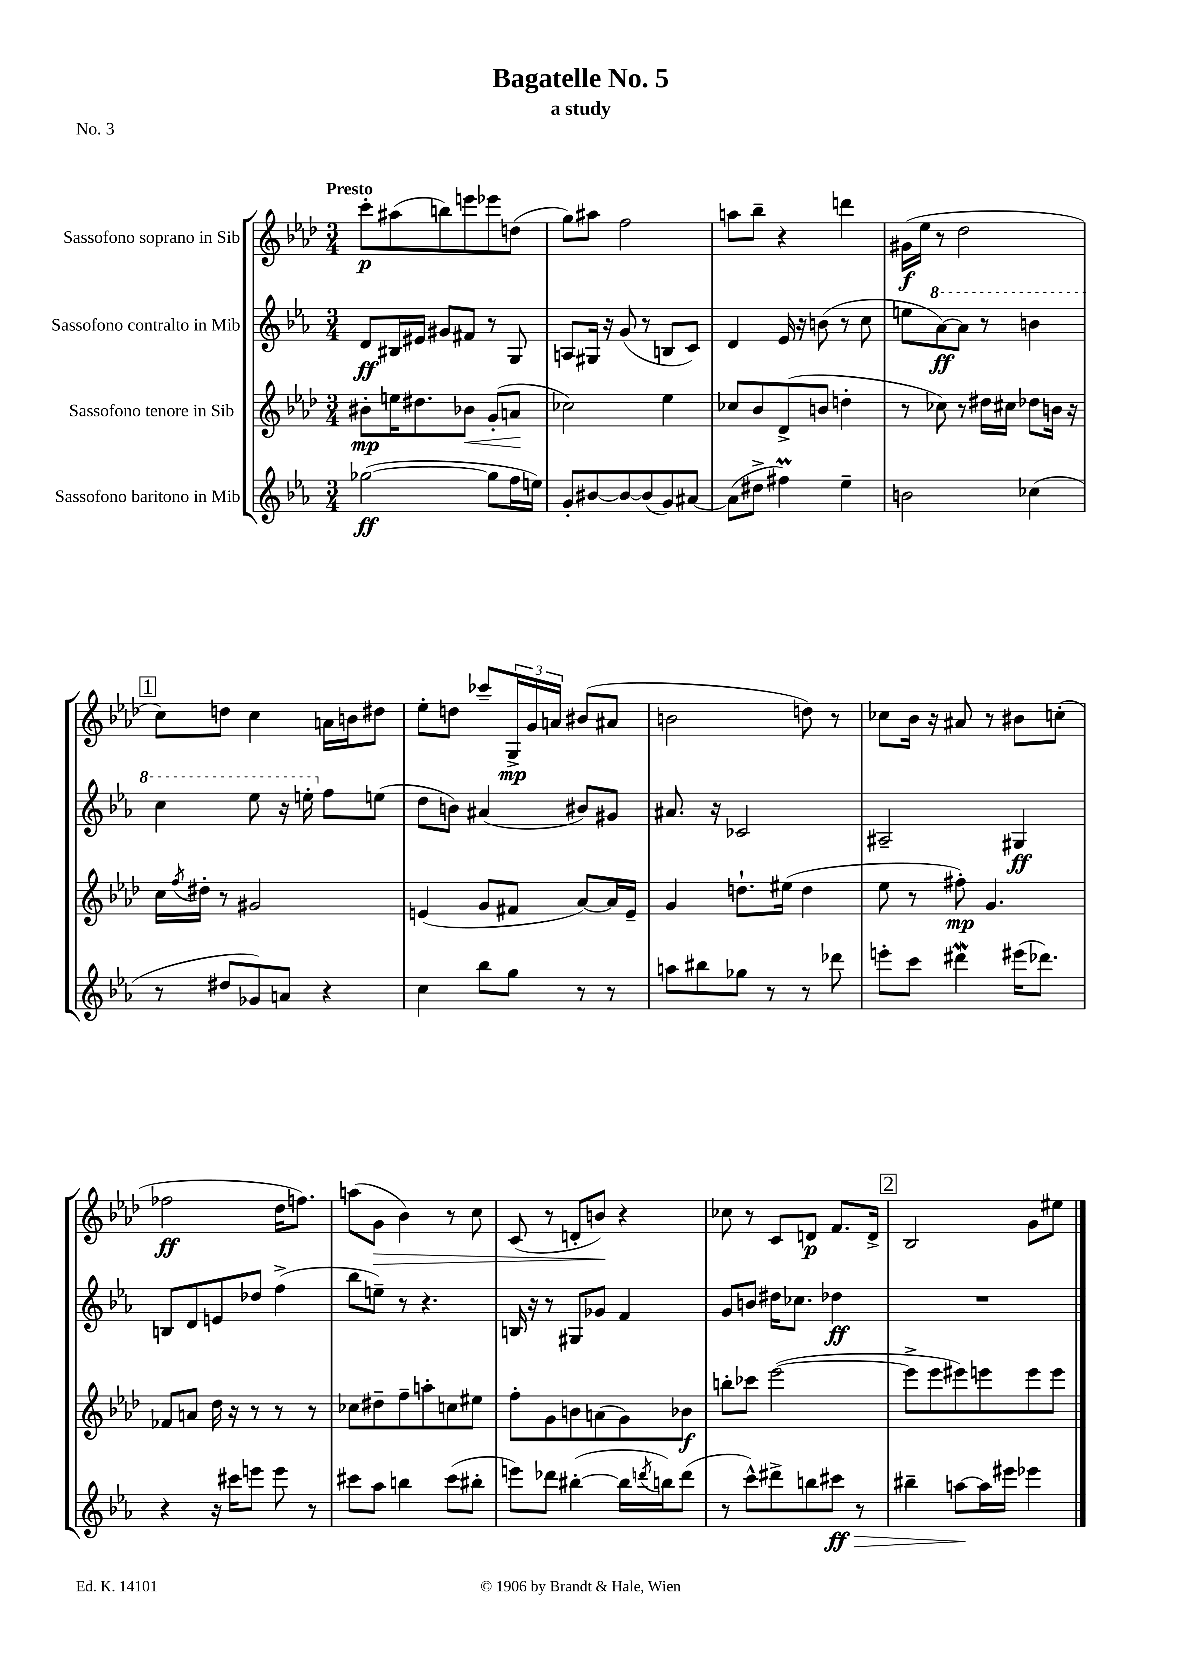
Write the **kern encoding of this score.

**kern	**kern	**kern	**kern
*staff4	*staff3	*staff2	*staff1
*clefG2	*clefG2	*clefG2	*clefG2
*k[b-e-a-]	*k[b-e-a-d-]	*k[b-e-a-]	*k[b-e-a-d-]
*M3/4	*M3/4	*M3/4	*M3/4
([2gg-	8b#'	8d	8ccc'
.	16ee	16B#	(8aa#
.	8.dd#	16e#	.
.	.	8g#	8bb)
.	8b-	8f#	8eee
8gg-]	(8g'	8r	8eee-
16ff	8a	8G	(8dd
16ee)	.	.	.
=	=	=	=
8g'	2cc-)	8A	8gg)
[8b#	.	16G#	8aa#
.	.	16r	.
8b#_	.	(8g	2ff
(8b#]	.	8r	.
8g)	4ee-	8B	.
[8a#	.	8c)	.
=	=	=	=
(8a#]	8cc-	4d	8aa
8dd#^	8b-	.	8bb-~
4ff#)	(8d-^	16e-	4r
.	.	16r	.
.	8b	(8b	.
4ee-~	4dd'	8r	4ddd
.	.	8cc	.
=	=	=	=
2b	8r	8ee	(16g#
.	.	.	16ee-
.	8cc-)	[8aa-)	8r
.	8r	8aa-]	2dd-
.	16dd#	8r	.
.	16cc#	.	.
(4cc-	8dd-	4bb	.
.	16b	.	.
.	16r	.	.
=	=	=	=
8r	16cc	4ccc	8cc)
.	8qff	.	.
.	16dd#'	.	.
8dd#	8r	.	8dd
8g-)	2g#	8eee-	4cc
8a	.	16r	.
.	.	16eee'	.
4r	.	8ff	16a
.	.	.	16b
.	.	(8ee	8dd#
=	=	=	=
4cc	(4e	8dd	8ee-'
.	.	8b)	8dd
8bb-	8g	(4a#	8ccc-~
8gg	8f#	.	24G^
.	.	.	24g
.	.	.	24a
8r	[8a-)	8b#)	(8b#
8r	16a-]	8g#	8a#
.	16e~	.	.
=	=	=	=
8aa	4g	8.a#	2b
8bb#	.	.	.
.	.	16r	.
8gg-	8.dd`	2c-	.
8r	.	.	.
.	(16ee#	.	.
8r	4dd	.	8dd)
8ddd-	.	.	8r
=	=	=	=
8eee'	8ee-	2A#~	8cc-
8ccc	8r	.	16b-
.	.	.	16r
4ddd#	8ff#')	.	8a#
.	4.g	.	8r
(16eee#	.	4G#	8b#
8.ddd-)	.	.	.
.	.	.	(8cc'
=	=	=	=
4r	8f-	8B	2ff-
.	8a	8d	.
16r	16dd-	8e	.
16ccc#	16r	.	.
8eee	8r	8dd-	.
8eee	8r	(4ff^	16dd-
.	.	.	8.ff)
8r	8r	.	.
=	=	=	=
8ccc#	8cc-	8bb-	(8aa
8aa-	8dd#~	8ee~)	8g
4bb	8ff~	8r	4b-)
.	8aa'	4.r	.
(8ccc#	8cc	.	8r
8bb#'	8ee#	.	8cc
=	=	=	=
8eee)	8ff'	16B	(8c
.	.	16r	.
8ddd-	8g	8r	8r
([4bb#'	8b	8G#	8d'
.	(8a	8g-	8b)
16bb#]	8g)	4f	4r
8qddd	.	.	.
16bb)	.	.	.
(8ddd	8b-	.	.
=	=	=	=
8r	8bb'	8g	8cc-
8ccc^^)	8ccc-	8b	8r
8ddd#^	([2eee-	16dd#	8c
.	.	8.cc-	.
8bb	.	.	8d
8ccc#	.	4dd-	8.f
8r	.	.	.
.	.	.	16d^
=	=	=	=
4bb#~	8eee-^]	2.r	2B-
.	8eee-	.	.
[8aa	8eee#)	.	.
16aa]	8eee	.	.
16eee#	.	.	.
4eee-	8eee	.	8g
.	8eee	.	8ee#
==	==	==	==
*-	*-	*-	*-
